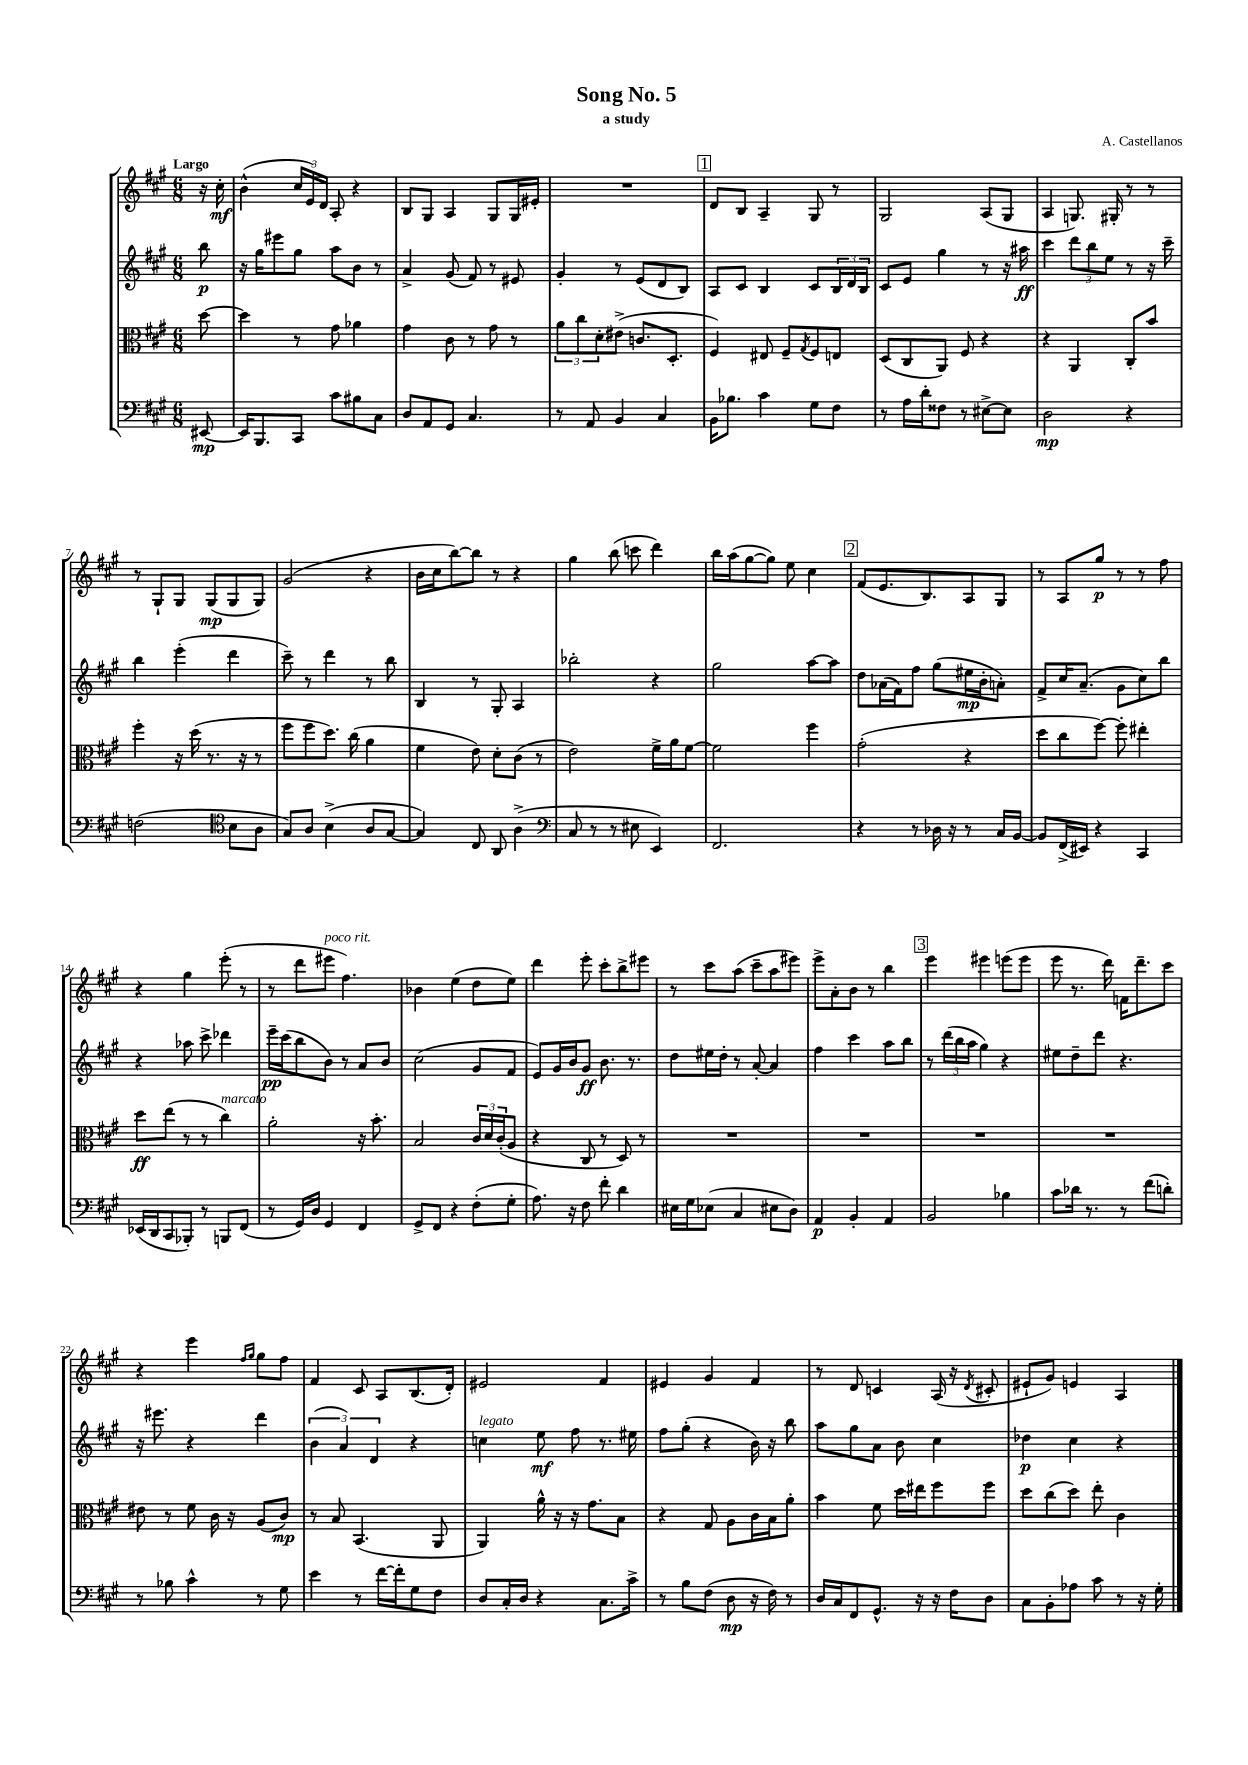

**kern	**dynam	**kern	**dynam	**kern	**dynam	**kern	**dynam
*part4	*part4	*part3	*part3	*part2	*part2	*part1	*part1
*staff4	*staff4	*staff3	*staff3	*staff2	*staff2	*staff1	*staff1
*clefF4	*	*clefC3	*	*clefG2	*	*clefG2	*
*k[f#c#g#]	*	*k[f#c#g#]	*	*k[f#c#g#]	*	*k[f#c#g#]	*
*M6/8	*	*M6/8	*	*M6/8	*	*M6/8	*
=	=	=	=	=	=	=	=
!	!	!	!	!	!	!LO:TX:a:B:t=Largo	!
[8EE#X/	mp	[8dd\	.	8bb\	p	16r	.
.	.	.	.	.	.	16cc#'\	mf
=1	=1	=1	=1	=1	=1	=1	=1
16EE#/KL]	.	4dd\]	.	16r	.	(4b^^\	.
8.BBB/	.	.	.	16gg#\KL	.	.	.
.	.	.	.	8eee#X\	.	.	.
8CC#/J	.	8r	.	8gg#\J	.	24cc#/LL	.
.	.	.	.	.	.	24e/)	.
.	.	.	.	.	.	24d/JJ	.
8c#\L	.	8g#\	.	8aa\L	.	8A'/	.
8B#X\	.	4a-X\	.	8b\J	.	4r	.
8C#\J	.	.	.	8r	.	.	.
=2	=2	=2	=2	=2	=2	=2	=2
8D/L	.	4g#\	.	4a^/	.	8B/L	.
8AA/	.	.	.	.	.	8G#/J	.
8GG#/J	.	8c#\	.	(8g#/	.	4A/	.
4.C#/	.	8r	.	8f#/)	.	.	.
.	.	8g#\	.	8r	.	8G#/L	.
.	.	8r	.	8e#X/	.	16G#/L	.
.	.	.	.	.	.	16e#X'/JJ	.
=3	=3	=3	=3	=3	=3	=3	=3
8r	.	12a\L	.	4g#'/	.	2.r	.
.	.	12cc#\	.	.	.	.	.
8AA/	.	.	.	.	.	.	.
.	.	12d'\	.	.	.	.	.
4BB/	.	(8e#X^\J	.	8r	.	.	.
.	.	8.cn/L	.	(8e/L	.	.	.
4C#/	.	.	.	8d/	.	.	.
.	.	8.D'/J	.	.	.	.	.
.	.	.	.	8B/J)	.	.	.
!!LO:REH:place=s1:t=1
=4	=4	=4	=4	=4	=4	=4	=4
16BB\KL	.	4F#/)	.	8A/L	.	8d/L	.
8.B-X\J	.	.	.	.	.	.	.
.	.	.	.	8c#/J	.	8B/J	.
4c#\	.	8E#X/	.	4B/	.	4A~/	.
.	.	8F#~/L	.	.	.	.	.
.	.	8qG#/	.	.	.	.	.
8G#\L	.	8F#/	.	8c#/L	.	8G#/	.
8F#\J	.	8En/J	.	24B/L	.	8r	.
.	.	.	.	24d/	.	.	.
.	.	.	.	24B/JJ	.	.	.
=5	=5	=5	=5	=5	=5	=5	=5
8r	.	(8D/L	.	8c#/L	.	2G#/	.
16A\LL	.	8C#/	.	8e/J	.	.	.
16d'\J	.	.	.	.	.	.	.
8F##X\J	.	8AA/J)	.	4gg#\	.	.	.
8r	.	8F#/	.	.	.	.	.
[8E#X^\L	.	4r	.	8r	.	(8A/L	.
8E#\J]	.	.	.	16r	.	8G#/J	.
.	.	.	.	16aa#X\	ff	.	.
=6	=6	=6	=6	=6	=6	=6	=6
2D\	mp	4r	.	4ccc#\	.	4A/	.
.	.	4AA/	.	12ddd\L	.	8.Gn/)	.
.	.	.	.	12bb\	.	.	.
.	.	.	.	12ee\J	.	.	.
.	.	.	.	.	.	16G#X'/	.
4r	.	8C#'/L	.	8r	.	8r	.
.	.	8b/J	.	16r	.	8r	.
.	.	.	.	16ccc#~\	.	.	.
!!LO:LB:g=z
=7	=7	=7	=7	=7	=7	=7	=7
(2Fn\	.	4ff#'\	.	4bb\	.	8r	.
.	.	.	.	.	.	8G#`/L	.
.	.	16r	.	(4eee'\	.	8G#/J	.
.	.	(16dd\	.	.	.	.	.
.	.	8.r	.	.	.	(8G#/L	mp
*clefC4	*	*	*	*	*	*	*
8B\L	.	.	.	4ddd\	.	8G#/	.
.	.	16r	.	.	.	.	.
8A\J	.	8r	.	.	.	8G#/J)	.
=8	=8	=8	=8	=8	=8	=8	=8
8G#/L)	.	8ff#\L	.	8ccc#~\)	.	(2g#/	.
8A/J	.	8ff#\	.	8r	.	.	.
(4B^\	.	8.dd\J)	.	4ddd\	.	.	.
.	.	(16cc#\	.	.	.	.	.
8A/L	.	4a\	.	8r	.	4r	.
[8G#/J	.	.	.	8bb\	.	.	.
=9	=9	=9	=9	=9	=9	=9	=9
4G#/])	.	4f#\	.	4B/	.	16b\LL	.
.	.	.	.	.	.	16cc#\J	.
.	.	.	.	.	.	[8bb\)	.
8C#/	.	8e\)	.	8r	.	8bb\J]	.
8AA/	.	8d'\L	.	8G#'/	.	8r	.
(4A^\	.	(8c#\J	.	4A/	.	4r	.
.	.	8r	.	.	.	.	.
=10	=10	=10	=10	=10	=10	=10	=10
*clefF4	*	*	*	*	*	*	*
8C#/	.	2e\)	.	2bb-X'\	.	4gg#\	.
8r	.	.	.	.	.	.	.
8r	.	.	.	.	.	(8bb\	.
8E#X\	.	.	.	.	.	8cccn\	.
4EE/)	.	16f#^\LL	.	4r	.	4ddd\)	.
.	.	16a\J	.	.	.	.	.
.	.	[8f#\J	.	.	.	.	.
=11	=11	=11	=11	=11	=11	=11	=11
2.FF#/	.	2f#\]	.	2gg#\	.	16bb\LL	.
.	.	.	.	.	.	(16aa\J	.
.	.	.	.	.	.	[8gg#\	.
.	.	.	.	.	.	8gg#\J])	.
.	.	.	.	.	.	8ee\	.
.	.	4ff#\	.	[8aa\L	.	4cc#\	.
.	.	.	.	8aa\J]	.	.	.
!!LO:REH:place=s1:t=2
=12	=12	=12	=12	=12	=12	=12	=12
4r	.	(2g#'\	.	8dd\L	.	(8f#/L	.
.	.	.	.	(16a-X\L	.	8.e/	.
.	.	.	.	16f#\J)	.	.	.
8r	.	.	.	8ff#\J	.	.	.
.	.	.	.	.	.	8.B/)	.
16D-X\	.	.	.	(8gg#\L	.	.	.
16r	.	.	.	.	.	.	.
8r	.	4r	.	16ee#X\L	mp	8A/	.
.	.	.	.	16b'\J	.	.	.
16C#/LL	.	.	.	8an'\J)	.	8G#/J	.
[16BB/JJ	.	.	.	.	.	.	.
=13	=13	=13	=13	=13	=13	=13	=13
8BB/L]	.	8dd\L	.	8f#^/L	.	8r	.
(16FF#^/L	.	8cc#\	.	16cc#/K	.	8A/L	.
16EE#X/JJ)	.	.	.	(8.a~/J	.	.	.
4r	.	[8ff#\J)	.	.	.	8gg#/J	p
.	.	8ff#'\]	.	8g#\L	.	8r	.
4CC#/	.	4ee#X'\	.	8cc#\)	.	8r	.
.	.	.	.	8bb\J	.	8ff#\	.
!!LO:LB:g=z
=14	=14	=14	=14	=14	=14	=14	=14
(16EE-X/LL	.	8dd\L	ff	4r	.	4r	.
16DD/J	.	.	.	.	.	.	.
8CC#/	.	(8ee\J	.	.	.	.	.
8BBB-X'/J)	.	8r	.	8aa-X\	.	4gg#\	.
8r	.	8r	.	8ccc#^\	.	.	.
!	!	!LO:TX:a:i:t=marcato	!	!	!	!	!
8BBBn/L	.	4cc#\)	.	4ddd-X\	.	(8eee'\	.
(8FF#/J	.	.	.	.	.	8r	.
=15	=15	=15	=15	=15	=15	=15	=15
8r	.	2a'\	.	16eee~\LL	pp	8r	.
.	.	.	.	(16ccc#\J	.	.	.
16GG#/LL)	.	.	.	8bb\	.	8ddd\L	.
16D/JJ	.	.	.	.	.	.	.
!	!	!	!	!	!	!LO:TX:a:i:t=poco rit.	!
4GG#/	.	.	.	8b\J)	.	8eee#X\J	.
.	.	.	.	8r	.	4.ff#\)	.
4FF#/	.	16r	.	8a/L	.	.	.
.	.	8.b'\	.	.	.	.	.
.	.	.	.	8b/J	.	.	.
=16	=16	=16	=16	=16	=16	=16	=16
8GG#^/L	.	2B/	.	(2cc#\	.	4b-X\	.
8FF#/J	.	.	.	.	.	.	.
4r	.	.	.	.	.	(4ee\	.
(8F#'\L	.	24c#/LL	.	8g#/L	.	8dd\L	.
.	.	24d/	.	.	.	.	.
.	.	(24c#'/J	.	.	.	.	.
8G#'\J	.	8A/J	.	8f#/J	.	8ee\J)	.
=17	=17	=17	=17	=17	=17	=17	=17
8.A\)	.	4r	.	8e/L)	.	4ddd\	.
.	.	.	.	16g#/L	.	.	.
16r	.	.	.	16b/J	.	.	.
8F#\	.	8C#/	.	8g#/J	ff	8eee'\	.
8f#'\	.	8r	.	8.b\	.	8ccc#'\L	.
4d\	.	8D/)	.	.	.	8bb^\	.
.	.	.	.	8.r	.	.	.
.	.	8r	.	.	.	8eee#X\J	.
=18	=18	=18	=18	=18	=18	=18	=18
16E#X\LL	.	2.r	.	8dd\L	.	8r	.
16G#\J	.	.	.	.	.	.	.
(8E-X\J	.	.	.	16ee#X\L	.	8ccc#\L	.
.	.	.	.	16dd'\JJ	.	.	.
4C#/	.	.	.	8r	.	(8aa\J	.
.	.	.	.	[8a'/	.	8ccc#~\L	.
8E#X\L	.	.	.	4a/]	.	8aa\	.
8D\J)	.	.	.	.	.	8eee#X\J)	.
=19	=19	=19	=19	=19	=19	=19	=19
4AA/	p	2.r	.	4ff#\	.	8eee^\L	.
.	.	.	.	.	.	8a'\	.
4BB'/	.	.	.	4ccc#\	.	8b\J	.
.	.	.	.	.	.	8r	.
4AA/	.	.	.	8aa\L	.	4bb\	.
.	.	.	.	8bb\J	.	.	.
!!LO:REH:place=s1:t=3
=20	=20	=20	=20	=20	=20	=20	=20
2BB/	.	2.r	.	8r	.	4eee\	.
.	.	.	.	(24ddd\LL	.	.	.
.	.	.	.	24bb\	.	.	.
.	.	.	.	24aa\JJ	.	.	.
.	.	.	.	4gg#\)	.	4eee#X\	.
4B-X\	.	.	.	4r	.	(8eeen\L	.
.	.	.	.	.	.	8eee\J	.
=21	=21	=21	=21	=21	=21	=21	=21
8c#\L	.	2.r	.	8ee#X\L	.	8eee\	.
16d-X\Jk	.	.	.	8dd~\	.	8.r	.
8.r	.	.	.	.	.	.	.
.	.	.	.	8ddd\J	.	.	.
.	.	.	.	.	.	16ddd\)	.
8r	.	.	.	4.r	.	16fn\KL	.
.	.	.	.	.	.	8.ddd~\	.
(8f#\L	.	.	.	.	.	.	.
8dn'\J)	.	.	.	.	.	8ccc#\J	.
!!LO:LB:g=z
=22	=22	=22	=22	=22	=22	=22	=22
8r	.	8e#X\	.	16r	.	4r	.
.	.	.	.	8.eee#X\	.	.	.
8B-X\	.	8r	.	.	.	.	.
4c#^^\	.	8f#\	.	4r	.	4eee\	.
.	.	16c#\	.	.	.	.	.
.	.	16r	.	.	.	.	.
.	.	.	.	.	.	16qqff#/LL	.
.	.	.	.	.	.	16qqgg#/JJ	.
8r	.	(8A/L	.	4ddd\	.	8gg#\L	.
8G#\	.	8c#/J)	mp	.	.	8ff#\J	.
=23	=23	=23	=23	=23	=23	=23	=23
4e\	.	8r	.	(6b\	.	4f#/	.
.	.	8B/	.	.	.	.	.
.	.	.	.	6a/)	.	.	.
8r	.	(4.BB/	.	.	.	8c#/	.
.	.	.	.	6d/	.	.	.
[16f#\LL	.	.	.	.	.	8A/L	.
16f#'\J]	.	.	.	.	.	.	.
8G#\	.	.	.	4r	.	(8.B/	.
8F#\J	.	8AA/	.	.	.	.	.
.	.	.	.	.	.	16d'/Jk)	.
=24	=24	=24	=24	=24	=24	=24	=24
!	!	!	!	!LO:TX:a:i:t=legato	!	!	!
8D/L	.	4AA/)	.	4ccn\	.	2e#X/	.
16C#'/L	.	.	.	.	.	.	.
16D/JJ	.	.	.	.	.	.	.
4r	.	16a^^\	.	8ee\	mf	.	.
.	.	16r	.	.	.	.	.
.	.	16r	.	8ff#\	.	.	.
.	.	8.g#\L	.	.	.	.	.
8.C#\L	.	.	.	8.r	.	4f#/	.
.	.	8B\J	.	.	.	.	.
16c#^\Jk	.	.	.	16ee#X\	.	.	.
=25	=25	=25	=25	=25	=25	=25	=25
8r	.	4r	.	8ff#\L	.	4e#X/	.
8B\L	.	.	.	(8gg#'\J	.	.	.
(8F#\J	.	8G#/	.	4r	.	4g#/	.
8D\	mp	8A\L	.	.	.	.	.
16r	.	16c#\L	.	16b\)	.	4f#/	.
16F#\)	.	16B\J	.	16r	.	.	.
8r	.	8a'\J	.	8bb\	.	.	.
=26	=26	=26	=26	=26	=26	=26	=26
16D/LL	.	4b\	.	8aa\L	.	8r	.
16C#/J	.	.	.	.	.	.	.
8FF#/	.	.	.	8gg#\	.	8d/	.
8.GG#^^/J	.	8f#\	.	8a\J	.	4cn/	.
.	.	16dd\LL	.	8b\	.	.	.
16r	.	16ee#X\J	.	.	.	.	.
16r	.	8ff#\	.	4cc#\	.	(16A/	.
16F#\KL	.	.	.	.	.	16r	.
.	.	.	.	.	.	8qd/	.
8D\J	.	8ff#\J	.	.	.	8c#X'/	.
=27	=27	=27	=27	=27	=27	=27	=27
8C#\L	.	8dd\L	.	4dd-X\	p	8e#X`/L	.
8BB'\	.	(8cc#\	.	.	.	8g#/J)	.
8A-X\J	.	8dd\J)	.	4cc#\	.	4en/	.
8c#\	.	8ee'\	.	.	.	.	.
8r	.	4c#\	.	4r	.	4A/	.
16r	.	.	.	.	.	.	.
16G#'\	.	.	.	.	.	.	.
==	==	==	==	==	==	==	==
*-	*-	*-	*-	*-	*-	*-	*-
